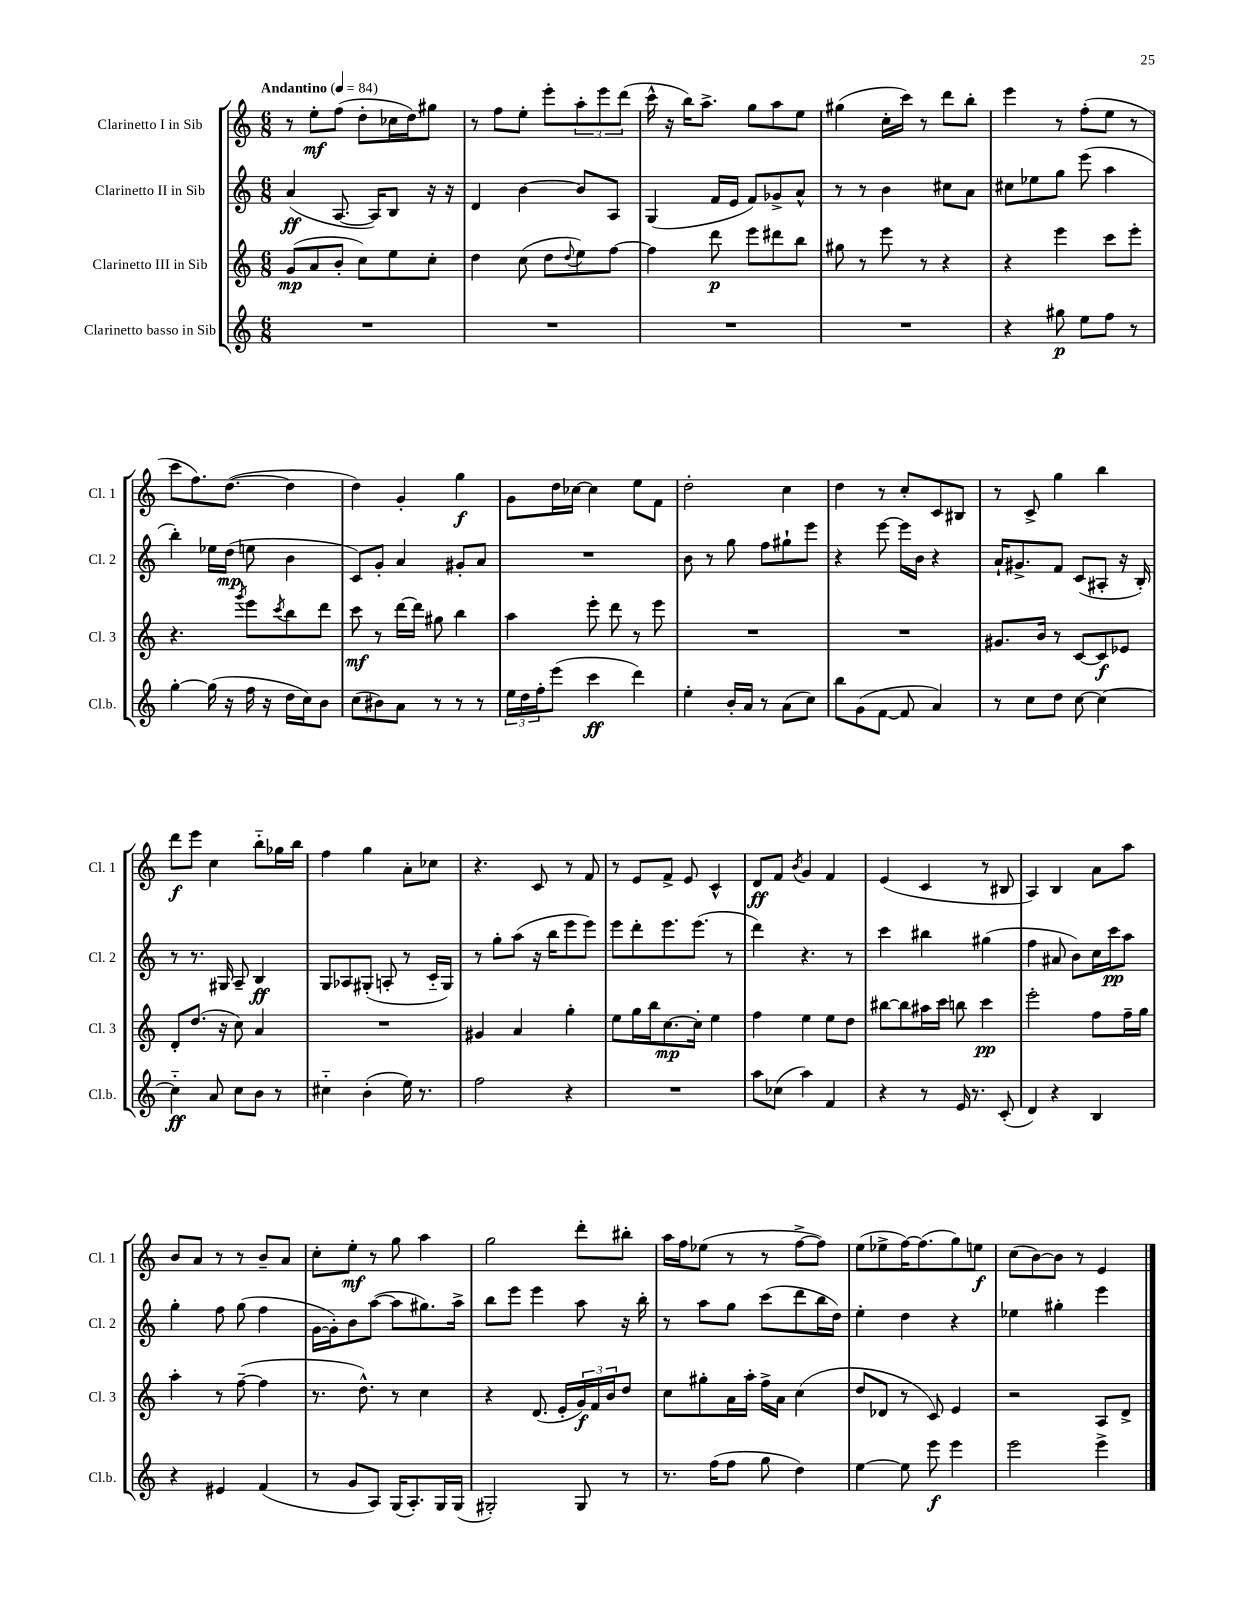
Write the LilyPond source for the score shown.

<<
\new StaffGroup <<
\new Staff = "s0" \with { instrumentName = "Clarinetto I in Sib" shortInstrumentName = "Cl. 1" } {
    \clef treble \key c \major \numericTimeSignature \time 6/8 \tempo "Andantino" 4 = 84
    r8 e''8-.\mf f''8( d''8-. ces''16 d''16) gis''8 |
    r8 f''8 e''8-. e'''8-. \tuplet 3/2 { a''8-. e'''8 d'''8( } |
    c'''16-^ r16 b''16) a''8.-> g''8 a''8 e''8 |
    gis''4( c''16-. c'''16) r8 d'''8 b''8-. |
    e'''4 r8 f''8-.( e''8 r8 |
    c'''8 f''8.) d''8.~( d''4 |
    d''4) g'4-. g''4\f |
    g'8 d''16 ces''16~ ces''4 e''8 f'8 |
    d''2-. c''4 |
    d''4 r8 c''8-. c'8 bis8 |
    r8 c'8-> g''4 b''4 |
    d'''8\f e'''8 c''4 b''8-_ ges''16 b''16 |
    f''4 g''4 a'8-. ces''8 |
    r4. c'8 r8 f'8 |
    r8 e'8 f'8-> e'8 c'4-^ |
    d'8\ff f'8 \acciaccatura { b'8 } g'4 f'4 |
    e'4( c'4 r8 bis8 |
    a4) b4 a'8 a''8 |
    b'8 a'8 r8 r8 b'8-- a'8 |
    c''8-. e''8-.\mf r8 g''8 a''4 |
    g''2 d'''8-. bis''8-. |
    a''16 f''16 ees''8( r8 r8 f''8~-> f''8) |
    e''8( ees''8-> f''16~) f''8.( g''8) e''8\f |
    c''8( b'8~) b'8 r8 e'4 \bar "|." |
}
\new Staff = "s1" \with { instrumentName = "Clarinetto II in Sib" shortInstrumentName = "Cl. 2" } {
    \clef treble \key c \major \numericTimeSignature \time 6/8
    a'4\ff( a8.~ a16) b8 r16 r16 |
    d'4 b'4~ b'8 a8 |
    g4( f'16 e'16 f'8) ges'8-> a'8-^ |
    r8 r8 b'4 cis''8 a'8 |
    cis''8 ees''8 g''8 e'''8( a''4 |
    b''4-.) ees''16 d''16\mp( e''8 b'4 |
    c'8) g'8-. a'4 gis'8-. a'8 |
    R2. |
    b'8 r8 g''8 f''8 gis''8-! e'''8 |
    r4 e'''8~ e'''16 b'16 r4 |
    a'16-! gis'8.-> f'8 c'8( ais8-. r16 b16-.) |
    r8 r8. gis16 a8-- b4\ff |
    g8 aes8 gis8-.( a8-. r8 c'16-_ gis16) |
    r8 g''8-. a''8( r16 b''16 e'''8 e'''8) |
    e'''8 d'''8-. e'''8. e'''8.( r8 |
    d'''4) r4. r8 |
    c'''4 bis''4 gis''4( |
    f''4 ais'8 b'8) c''16 c'''16\pp a''8 |
    g''4-. f''8 g''8( f''4 |
    g'16~ g'16-.) b'8 a''8~( a''8 gis''8.) a''16-> |
    b''8 e'''8 e'''4 a''8 r16 b''16-. |
    r8 a''8 g''8 c'''8( d'''8 b''16 d''16) |
    e''4-. d''4 r4 |
    ees''4 gis''4-. e'''4 \bar "|." |
}
\new Staff = "s2" \with { instrumentName = "Clarinetto III in Sib" shortInstrumentName = "Cl. 3" } {
    \clef treble \key c \major \numericTimeSignature \time 6/8
    g'8\mp( a'8 b'8-. c''8) e''8 c''8-. |
    d''4 c''8( d''8 \appoggiatura { d''8 } e''8) f''8~ |
    f''4 d'''8\p e'''8 dis'''8 b''8 |
    gis''8 r8 e'''8 r8 r4 |
    r4 e'''4 c'''8 e'''8-. |
    r4. \acciaccatura { g'''8 } e'''8 \acciaccatura { c'''8 } b''8 d'''8 |
    c'''8\mf r8 d'''16~ d'''16 gis''8 b''4 |
    a''4 e'''8-. d'''8 r8 e'''8 |
    R2. |
    R2. |
    gis'8. b'16 r8 c'8~ c'8\f ees'8 |
    d'8-. d''8.( r16 c''8) a'4 |
    R2. |
    gis'4 a'4 g''4-. |
    e''8 g''16 b''16 c''8.~\mp c''16-. e''4 |
    f''4 e''4 e''8 d''8 |
    bis''8~ bis''8 ais''16 c'''16 b''8 c'''4\pp |
    e'''2-. f''8 f''16-- g''16 |
    a''4-. r8 f''8~--( f''4 |
    r8. d''8.-^) r8 c''4 |
    r4 d'8.( e'16-. \tuplet 3/2 { g'16\f) f'16 b'16 } d''8 |
    c''8 gis''8-. a'16 a''16-. f''16-> a'16 c''4( |
    d''8 des'8 r8 c'8) e'4 |
    r2 a8 d'8-> \bar "|." |
}
\new Staff = "s3" \with { instrumentName = "Clarinetto basso in Sib" shortInstrumentName = "Cl.b." } {
    \clef treble \key c \major \numericTimeSignature \time 6/8
    R2. |
    R2. |
    R2. |
    R2. |
    r4 gis''8\p e''8 f''8 r8 |
    g''4~-. g''16( r16 f''16 r16 d''16 c''16) b'8 |
    c''8( bis'8) a'8 r8 r8 r8 |
    \tuplet 3/2 { e''16 d''16 f''16-. } e'''8( c'''4\ff d'''4) |
    e''4-. b'16-. a'16 r8 a'8( c''8) |
    b''8 g'8( f'8~ f'8 a'4) |
    r8 c''8 d''8 c''8~ c''4~ |
    c''4-_\ff a'8 c''8 b'8 r8 |
    cis''4-_ b'4-.( e''16) r8. |
    f''2 r4 |
    R2. |
    a''8 ces''8( a''4) f'4 |
    r4 r8 e'16 r8. c'8-.( |
    d'4) r4 b4 |
    r4 eis'4 f'4( |
    r8 g'8 a8) g16( a8.-.) g16 g16( |
    gis2-.) gis8 r8 |
    r8. f''16( f''8 g''8 d''4) |
    e''4~ e''8 e'''8\f e'''4 |
    e'''2 e'''4-> \bar "|." |
}
>>
>>
\layout { \context { \Score \remove "Bar_number_engraver" } }
